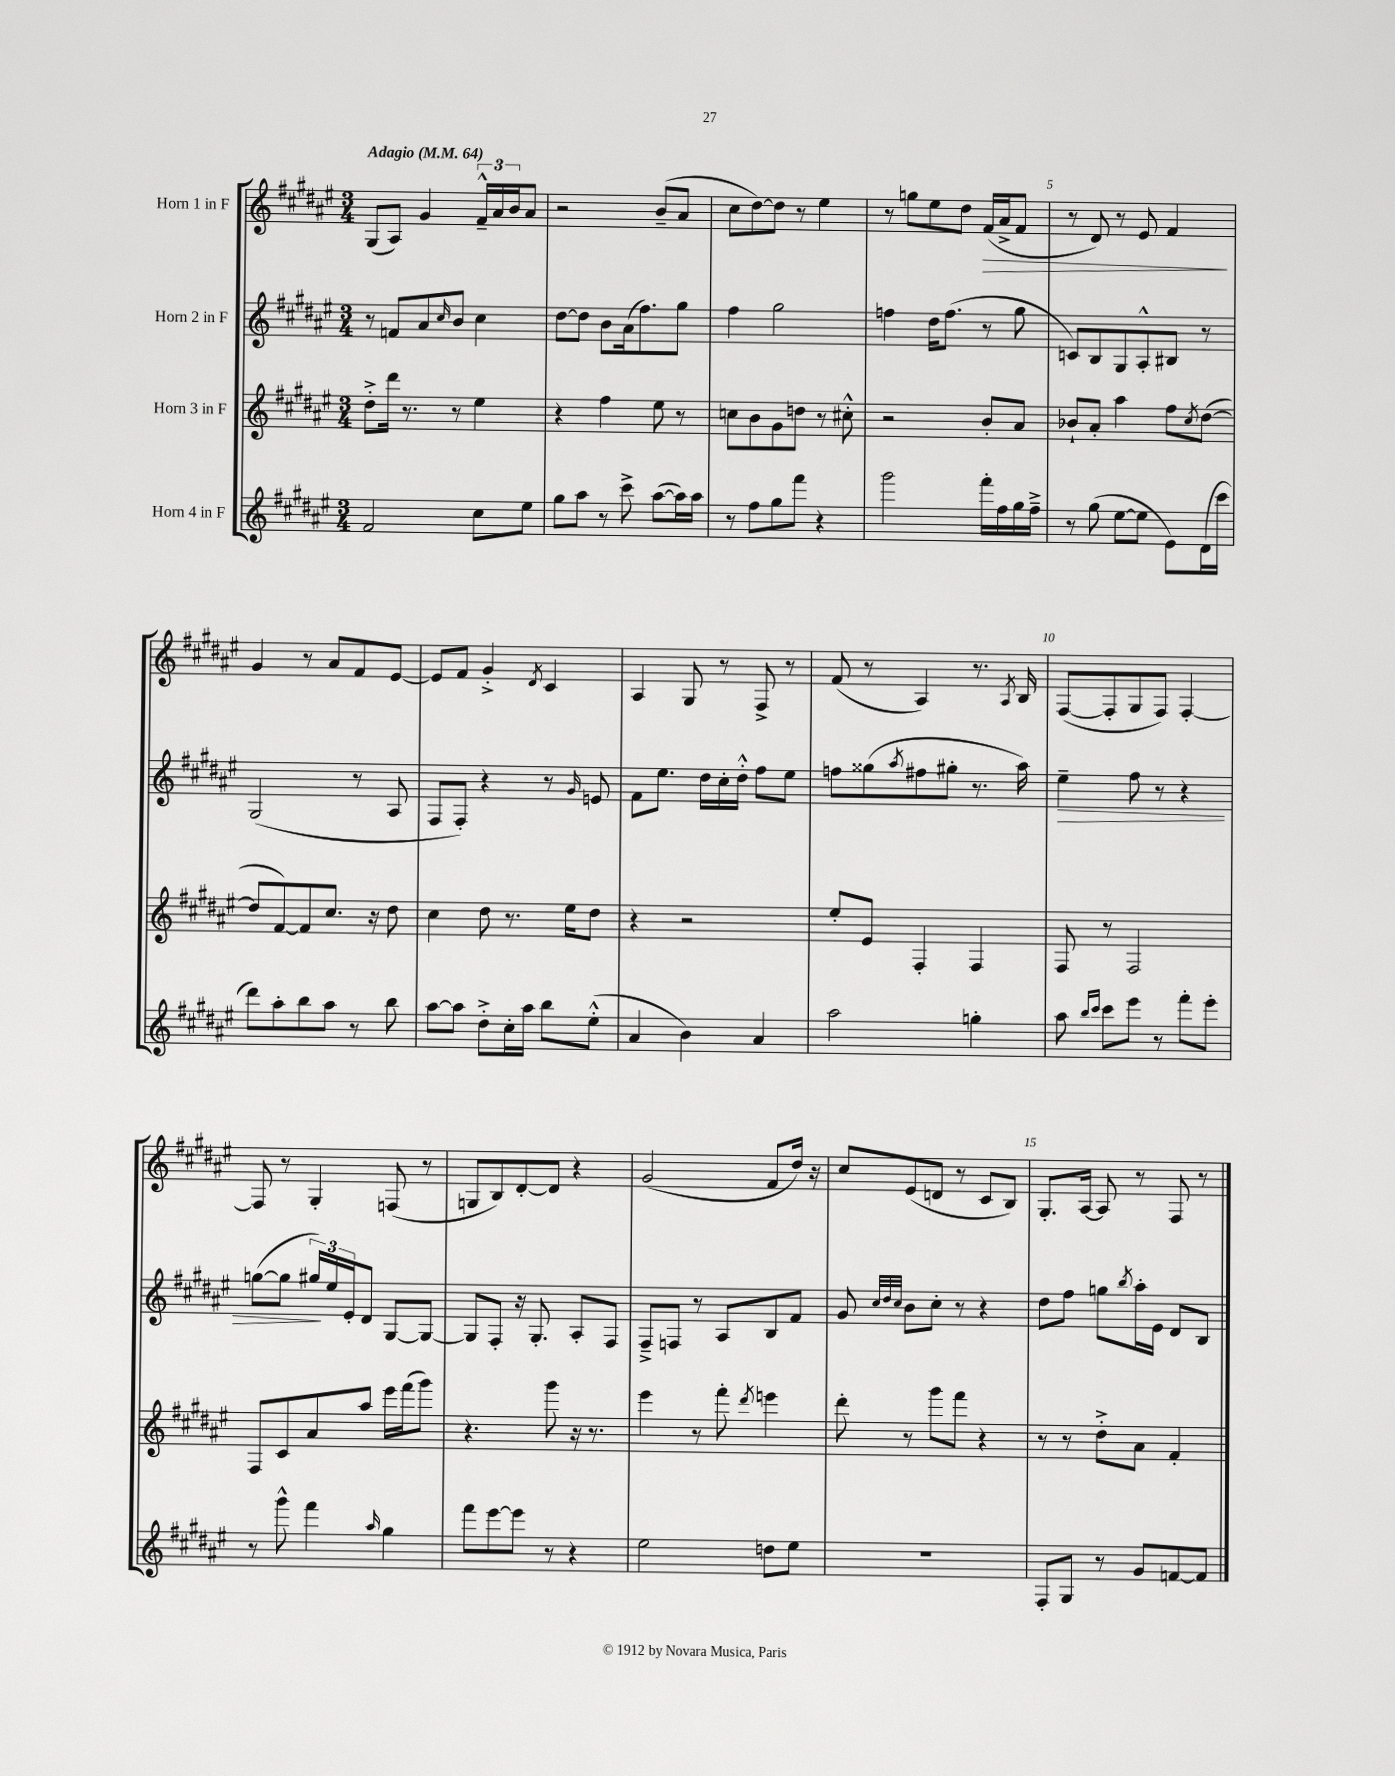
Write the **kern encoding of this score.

**kern	**kern	**kern	**kern
*staff4	*staff3	*staff2	*staff1
*clefG2	*clefG2	*clefG2	*clefG2
*k[f#c#g#d#a#e#]	*k[f#c#g#d#a#e#]	*k[f#c#g#d#a#e#]	*k[f#c#g#d#a#e#]
*M3/4	*M3/4	*M3/4	*M3/4
*MM64	*MM64	*MM64	*MM64
2f#	8dd#'^	8r	(8G#
.	16ddd#	8f	8A#)
.	8.r	.	.
.	.	8a#	4g#
.	.	16qqcc#	.
.	8r	8b	.
8cc#	4ee#	4cc#	24f#~^^
.	.	.	24a#
.	.	.	24b
8ee#	.	.	8a#
=	=	=	=
8gg#	4r	[8dd#	2r
8aa#	.	8dd#]	.
8r	4ff#	8b	.
8ccc#^	.	(16a#	.
.	.	8.ff#)	.
([8aa#	8ee#	.	(8b~
16aa#])	8r	8gg#	8a#
16aa#	.	.	.
=	=	=	=
8r	8cc	4ff#	8cc#
8ff#	8b	.	[8dd#)
8gg#	8g#	2gg#	8dd#]
8fff#	8dd	.	8r
4r	8r	.	4ee#
.	8cc#'^^	.	.
=	=	=	=
2ggg#	2r	4ff	8r
.	.	.	8gg
.	.	16dd#	8ee#
.	.	(8.ff	.
.	.	.	8dd#
16fff#'	8b'	8r	(16f#
16ff#	.	.	16a#^
16gg#	8a#	8gg#	8f#
16ff#~^	.	.	.
=	=	=	=
8r	8b-`	8c)	8r
(8gg#	8a#'	8B	8d#)
[8ee#	4aa#	8G#	8r
8ee#]	.	8A#'^^	8e#
8e#)	8ff#	8B#	4f#
.	8qcc#	.	.
(16d#	([8dd#	8r	.
16ccc#	.	.	.
=	=	=	=
8ddd#)	8dd#]	(2G#	4g#
8aa#'	[8f#)	.	.
8bb	8f#]	.	8r
8aa#	8.cc#	.	8a#
8r	.	8r	8f#
.	16r	.	.
8bb	8dd#	8A#	[8e#
=	=	=	=
[8aa#	4cc#	8F#	8e#]
8aa#]	.	8F#')	8f#
8dd#'^	8dd#	4r	4g#'^
16cc#'	8.r	.	.
16aa#	.	.	.
.	.	.	8qd#
8bb	.	8r	4c#
.	16ee#	.	.
.	.	16qqg#	.
(8ee#'^^	8dd#	8e	.
=	=	=	=
4a#	4r	8f#	4A#
.	.	8.ee#	.
4b)	2r	.	8G#
.	.	16dd#	.
.	.	16cc#'	8r
.	.	16dd#'^^	.
4a#	.	8ff#	8F#^
.	.	8ee#	8r
=	=	=	=
2aa#	8ee#'	8ff	(8f#
.	8e#	(8gg##	8r
.	.	8qaa#	.
.	4F#'	8ff#	4A#)
.	.	8gg#'	.
4gg'	4F#	8.r	8.r
.	.	.	8qA#
.	.	16aa#)	16B
=	=	=	=
8aa#	8F#	4ee#~	([8F#
16qqbb	.	.	.
16qqccc#	.	.	.
8ccc#	8r	.	8F#']
8eee#	2F#	8ff#	8G#
8r	.	8r	8F#)
8fff#'	.	4r	[4F#'
8eee#'	.	.	.
=	=	=	=
8r	8F#	([8gg	8F#]
8ggg#^^	8c#	8gg]	8r
4fff#	8a#	24gg#)	4G#'
.	.	24ee#	.
.	.	24e#'	.
.	8aa#	8d#	.
16qqaa#	.	.	.
4gg#	16eee#	[8G#	(8F
.	(16fff#	.	.
.	8ggg#)	8G#_	8r
=	=	=	=
8fff#	4.r	8G#]	8G
[8eee#	.	8F#'	8B)
8eee#]	.	16r	[8d#'
.	.	8.G#'	.
8r	8ggg#	.	8d#]
4r	16r	8A#'	4r
.	8.r	.	.
.	.	8F#	.
=	=	=	=
2ee#	4eee#	8F#~^	(2g#
.	.	8F	.
.	8r	8r	.
.	8fff#'	8A#	.
.	8qddd#	.	.
8dd	4eee	8B	8f#
8ee#	.	8f#	16dd#)
.	.	.	16r
=	=	=	=
2.r	8ddd#'	8g#	8cc#
.	.	32qqcc#	.
.	.	32qqdd#	.
.	.	32qqcc#	.
.	8r	8b	(8e#
.	8ggg#	8cc#'	8d
.	8fff#	8r	8r
.	4r	4r	8c#
.	.	.	8B)
=	=	=	=
8F#'	8r	8dd#	8.G#'
8G#	8r	8ff#	.
.	.	.	[16A#
8r	8dd#'^	8gg	8A#]
.	.	8qbb	.
8g#	8a#	16aa#'	8r
.	.	16e#	.
[8f	4f#'	8d#	8F#
8f]	.	8B	8r
==	==	==	==
*-	*-	*-	*-
